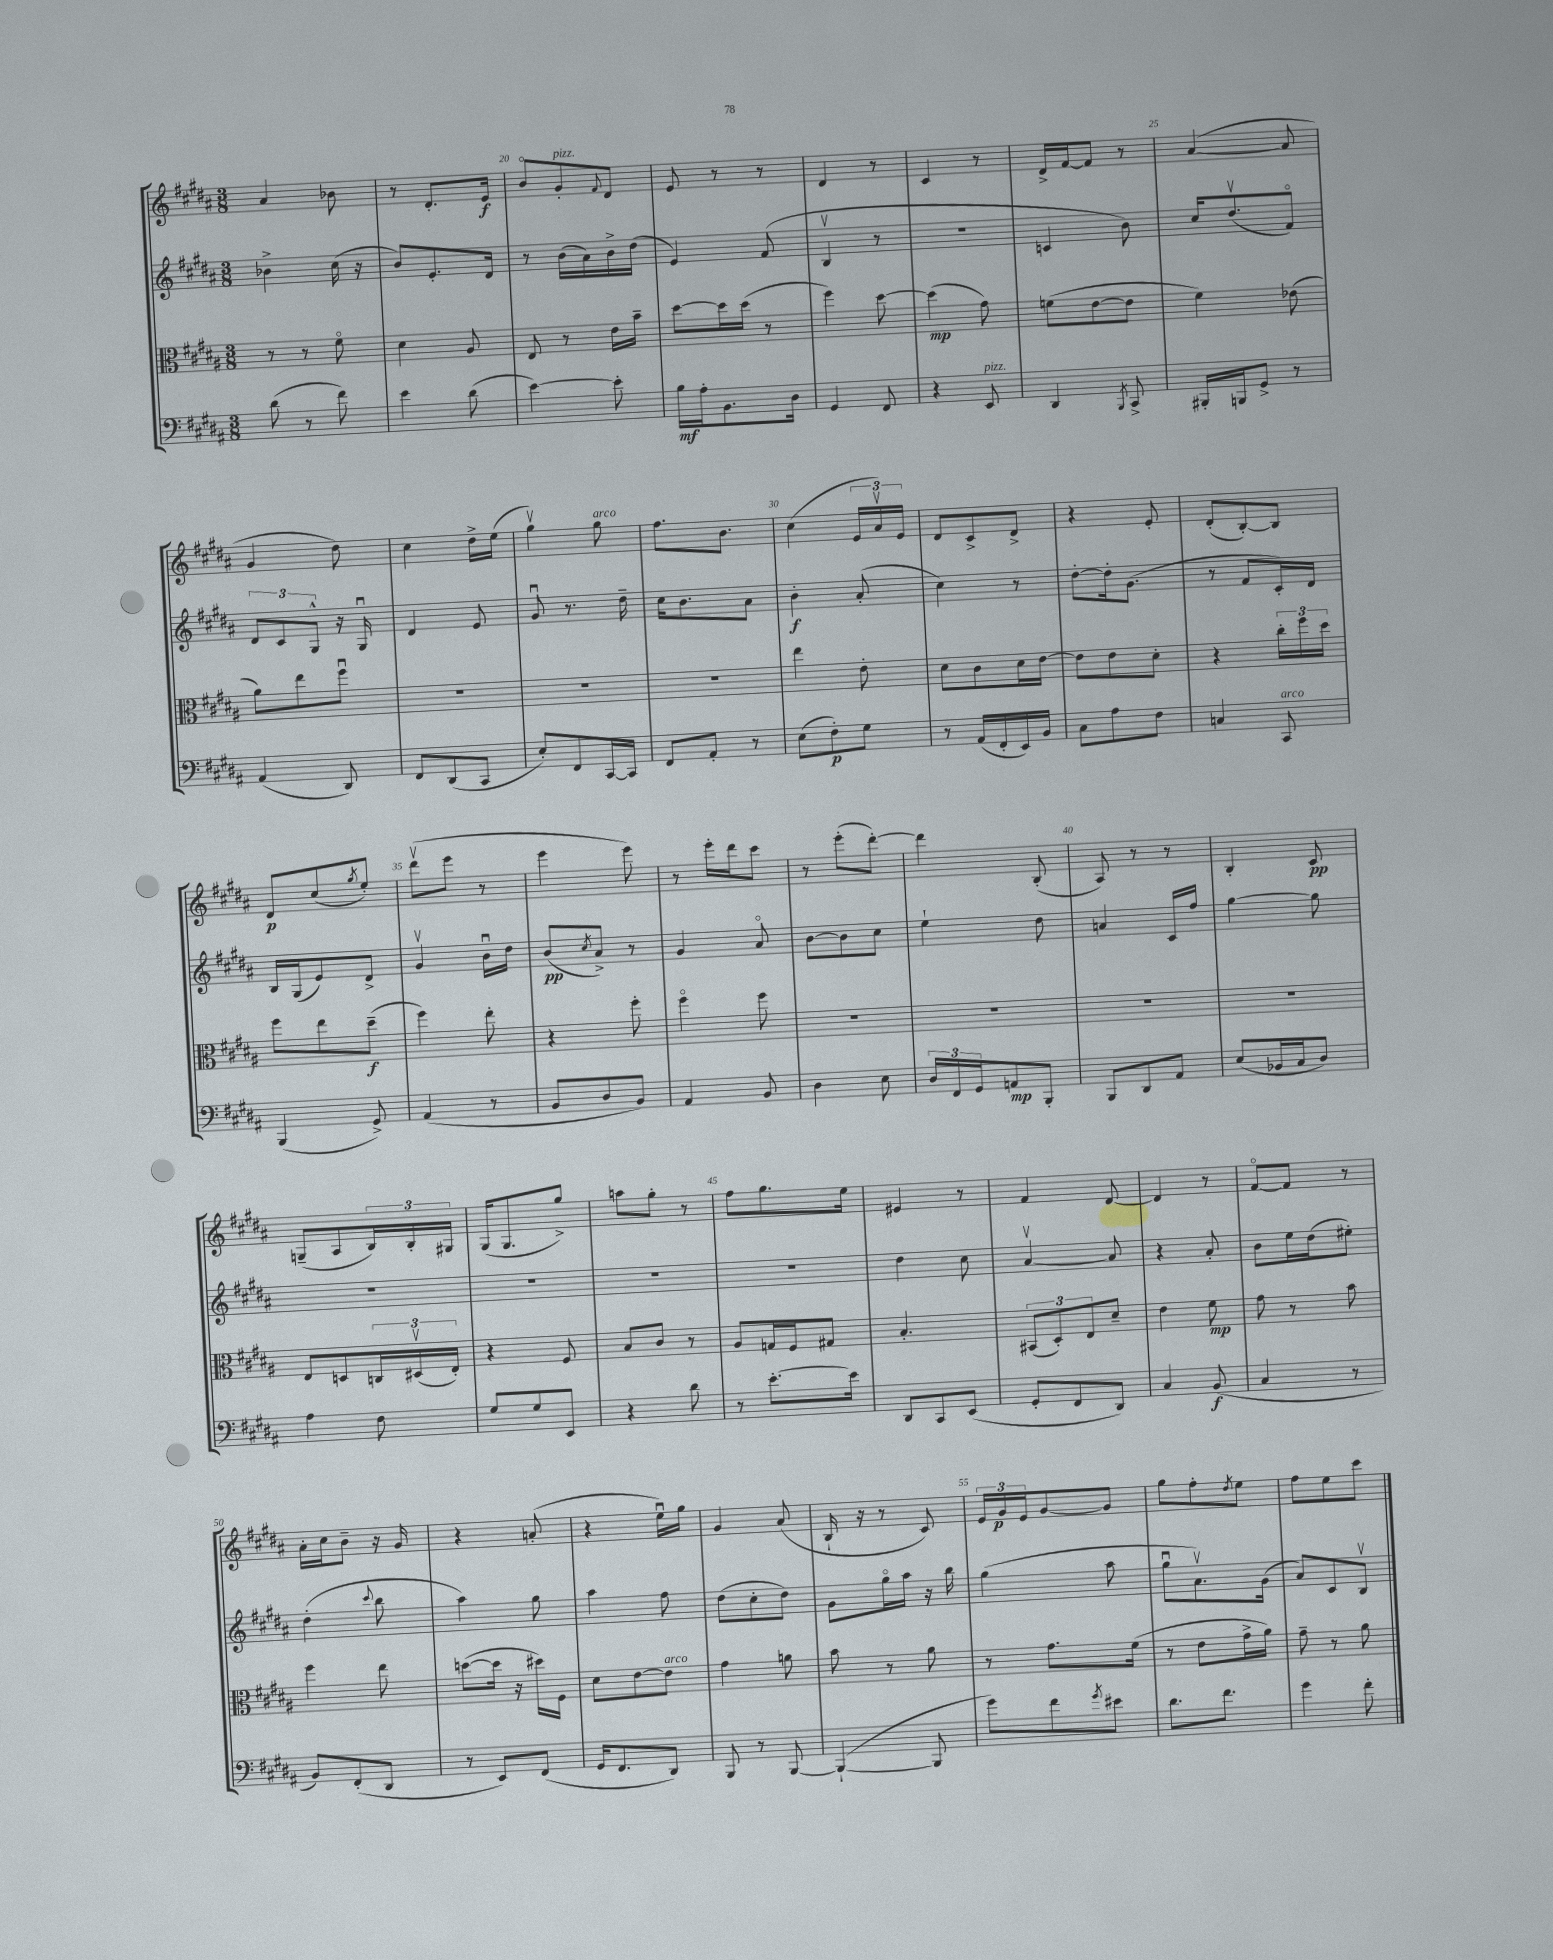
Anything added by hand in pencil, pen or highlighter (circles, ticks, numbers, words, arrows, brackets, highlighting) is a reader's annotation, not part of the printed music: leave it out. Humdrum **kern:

**kern	**dynam	**kern	**dynam	**kern	**dynam	**kern	**dynam
*part4	*part4	*part3	*part3	*part2	*part2	*part1	*part1
*staff4	*staff4	*staff3	*staff3	*staff2	*staff2	*staff1	*staff1
*clefF4	*	*clefC3	*	*clefG2	*	*clefG2	*
*k[f#c#g#d#a#]	*	*k[f#c#g#d#a#]	*	*k[f#c#g#d#a#]	*	*k[f#c#g#d#a#]	*
*M3/8	*	*M3/8	*	*M3/8	*	*M3/8	*
=18	=18	=18	=18	=18	=18	=18	=18
(8d#\	.	8r	.	4b-X^\	.	4a#/	.
8r	.	8r	.	.	.	.	.
8f#\)	.	8f#\	.	(16cc#\	.	8b-X\	.
.	.	.	.	16r	.	.	.
=19	=19	=19	=19	=19	=19	=19	=19
4e\	.	4d#\	.	8b/L)	.	8r	.
.	.	.	.	8.e'/	.	8.d#'/L	.
(8d#\	.	8A#/	.	.	.	.	.
.	.	.	.	16d#/Jk	.	16e/Jk	f
=20	=20	=20	=20	=20	=20	=20	=20
[4e\)	.	8E/	.	8r	.	8b/L	.
!	!	!	!	!	!	!LO:TX:a:i:t=pizz.	!
.	.	8r	.	(16b\LL	.	8g#'/	.
.	.	.	.	16a#\)	.	.	.
.	.	.	.	.	.	8qqf#/	.
8e'\]	.	16e\LL	.	16b^\	.	8d#/J	.
.	.	16b~\JJ	.	(16dd#\JJ	.	.	.
=21	=21	=21	=21	=21	=21	=21	=21
16B\LL	mf	[8dd#\L	.	4e/)	.	8e/	.
16A#'\J	.	.	.	.	.	.	.
8.BB\	.	16dd#\L]	.	.	.	8r	.
.	.	(16dd#\JJ	.	.	.	.	.
.	.	8r	.	(8f#/	.	8r	.
16D#\Jk	.	.	.	.	.	.	.
=22	=22	=22	=22	=22	=22	=22	=22
4GG#/	.	4ff#\)	.	4Bv/	.	4d#/	.
8FF#/	.	[8dd#\	.	8r	.	8r	.
=23	=23	=23	=23	=23	=23	=23	=23
4r	.	(4dd#\]	mp	4.r	.	4c#/	.
!LO:TX:a:i:t=pizz.	!	!	!	!	!	!	!
8EE/	.	8g#\)	.	.	.	8r	.
=24	=24	=24	=24	=24	=24	=24	=24
4DD#/	.	(8fn\L	.	4cn/	.	16d#^/LL	.
.	.	.	.	.	.	[16f#/J	.
.	.	[8e\	.	.	.	8f#/J]	.
8qBBB/	.	.	.	.	.	.	.
8CC#^/	.	8e\J]	.	8b\)	.	8r	.
=25	=25	=25	=25	=25	=25	=25	=25
16BBB#X'/LL	.	4f#\)	.	16cc#/KL	.	([4a#/	.
16BBBn/J	.	.	.	(8.dd#v/	.	.	.
8GG#^/J	.	.	.	.	.	.	.
8r	.	(8e-X\	.	8f#/J)	.	8a#/]	.
!!LO:LB:g=z
=26	=26	=26	=26	=26	=26	=26	=26
(4AA#/	.	8a#\L)	.	12d#/L	.	4g#/	.
.	.	.	.	12c#/	.	.	.
.	.	8ee\	.	.	.	.	.
.	.	.	.	12G#^^/J	.	.	.
8DD#/)	.	8ff#u\J	.	16r	.	8dd#\)	.
.	.	.	.	16G#u/	.	.	.
=27	=27	=27	=27	=27	=27	=27	=27
8FF#/L	.	4.r	.	4d#/	.	4cc#\	.
(8DD#/	.	.	.	.	.	.	.
8CC#/J	.	.	.	8e/	.	16dd#^\LL	.
.	.	.	.	.	.	(16ee\JJ	.
=28	=28	=28	=28	=28	=28	=28	=28
8E'/L)	.	4.r	.	8g#u/	.	4gg#v\)	.
8FF#/	.	.	.	8.r	.	.	.
!	!	!	!	!	!	!LO:TX:a:i:t=arco	!
[16CC#/L	.	.	.	.	.	8gg#\	.
16CC#/JJ]	.	.	.	16dd#~\	.	.	.
=29	=29	=29	=29	=29	=29	=29	=29
8FF#/L	.	4.r	.	16cc#\KL	.	8.ff#\L	.
.	.	.	.	8.b\	.	.	.
8AA#'/J	.	.	.	.	.	.	.
.	.	.	.	.	.	8.b\J	.
8r	.	.	.	8a#\J	.	.	.
=30	=30	=30	=30	=30	=30	=30	=30
(8E\L	.	4ee\	.	4b'\	f	(4cc#\	.
8F#'\)	p	.	.	.	.	.	.
8G#\J	.	8e'\	.	(8a#'/	.	24e/LL	.
.	.	.	.	.	.	24a#v/)	.
.	.	.	.	.	.	24e/JJ	.
=31	=31	=31	=31	=31	=31	=31	=31
8r	.	8d#\L	.	4cc#\)	.	8d#/L	.
(16AA#/LL	.	8c#\	.	.	.	8c#^/	.
16FF#'/	.	.	.	.	.	.	.
16EE/)	.	16d#\L	.	8r	.	8d#^/J	.
16BB/JJ	.	[16e\JJ	.	.	.	.	.
=32	=32	=32	=32	=32	=32	=32	=32
8C#\L	.	8e\L]	.	[8dd#'\L	.	4r	.
8A#\	.	8e\	.	16dd#'\k]	.	.	.
.	.	.	.	(8.g#\J	.	.	.
8F#\J	.	8d#'\J	.	.	.	8e'/	.
=33	=33	=33	=33	=33	=33	=33	=33
4Cn/	.	4r	.	8r	.	(8d#'/L	.
.	.	.	.	8f#/L	.	[8B'/)	.
!LO:TX:a:i:t=arco	!	!	!	!	!	!	!
8CC#/	.	24cc#'\LL	.	16c#'/L)	.	8B/J]	.
.	.	24ff#\	.	.	.	.	.
.	.	.	.	16d#/JJ	.	.	.
.	.	24dd#\JJ	.	.	.	.	.
!!LO:LB:g=z
=34	=34	=34	=34	=34	=34	=34	=34
(4BBB/	.	8ff#\L	.	16B/LL	.	8d#/L	p
.	.	.	.	(16G#/J	.	.	.
.	.	8ee\	.	8e/)	.	(8cc#/	.
.	.	.	.	.	.	8qgg#/	.
8GG#^/)	.	(8dd#~\J	f	8d#^/J	.	8ee'/J)	.
=35	=35	=35	=35	=35	=35	=35	=35
(4AA#/	.	4ff#\)	.	4g#v/	.	(8ddd#v\L	.
.	.	.	.	.	.	8eee\J	.
8r	.	8ee'\	.	16bu\LL	.	8r	.
.	.	.	.	16dd#\JJ	.	.	.
=36	=36	=36	=36	=36	=36	=36	=36
8BB/L	.	4r	.	(8b/L	pp	4eee\	.
.	.	.	.	8qcc#/	.	.	.
8D#/	.	.	.	8a#^/J)	.	.	.
8BB/J)	.	8ff#'\	.	8r	.	8eee\)	.
=37	=37	=37	=37	=37	=37	=37	=37
4AA#/	.	4ff#\	.	4g#/	.	8r	.
.	.	.	.	.	.	16eee'\LL	.
.	.	.	.	.	.	16ddd#\J	.
8BB/	.	8ff#\	.	8a#/	.	8ccc#\J	.
=38	=38	=38	=38	=38	=38	=38	=38
4D#\	.	4.r	.	[8b\L	.	8r	.
.	.	.	.	8b\]	.	(8eee'\L	.
8E\	.	.	.	8cc#\J	.	[8ddd#'\J)	.
=39	=39	=39	=39	=39	=39	=39	=39
24D#/LL	.	4.r	.	4ee`\	.	4ddd#\]	.
24FF#/	.	.	.	.	.	.	.
24GG#/J	.	.	.	.	.	.	.
8AAn/	mp	.	.	.	.	.	.
8BBB'/J	.	.	.	8dd#\	.	(8B'/	.
=40	=40	=40	=40	=40	=40	=40	=40
8BBB/L	.	4.r	.	4an/	.	8A#/)	.
8DD#/	.	.	.	.	.	8r	.
8AA#/J	.	.	.	16c#/LL	.	8r	.
.	.	.	.	16ff#/JJ	.	.	.
=41	=41	=41	=41	=41	=41	=41	=41
(8E/L	.	4.r	.	[4gg#\	.	4B'/	.
16BB-X/L	.	.	.	.	.	.	.
16C#/J	.	.	.	.	.	.	.
8D#/J)	.	.	.	8gg#\]	.	8c#/	pp
!!LO:LB:g=z
=42	=42	=42	=42	=42	=42	=42	=42
4A#\	.	8E/L	.	4.r	.	(8Gn~/L	.
.	.	8Dn/	.	.	.	8A#/	.
8F#\	.	24Cn/L	.	.	.	24B/L)	.
.	.	(24D#Xv/	.	.	.	24B'/	.
.	.	24E'/JJ)	.	.	.	24G#X/JJ	.
=43	=43	=43	=43	=43	=43	=43	=43
8G#/L	.	4r	.	4.r	.	(16G#/KL	.
.	.	.	.	.	.	8.G#/	.
8G#/	.	.	.	.	.	.	.
8EE/J	.	8F#/	.	.	.	8gg#^/J)	.
=44	=44	=44	=44	=44	=44	=44	=44
4r	.	8B/L	.	4.r	.	8aan\L	.
.	.	8c#/J	.	.	.	8gg#'\J	.
8d#\	.	8r	.	.	.	8r	.
=45	=45	=45	=45	=45	=45	=45	=45
8r	.	8A#/L	.	4.r	.	8ff#\L	.
[8.e'\L	.	16Gn/L	.	.	.	8.gg#\	.
.	.	16F#/J	.	.	.	.	.
.	.	8G#X/J	.	.	.	.	.
16e\Jk]	.	.	.	.	.	16ee\Jk	.
=46	=46	=46	=46	=46	=46	=46	=46
8DD#/L	.	4.B'/	.	4dd#\	.	4e#X/	.
8CC#/	.	.	.	.	.	.	.
(8EE/J	.	.	.	8cc#\	.	8r	.
=47	=47	=47	=47	=47	=47	=47	=47
8GG#'/L	.	(12BB#X/L	.	[4a#v/	.	4f#/	.
.	.	12D#'/)	.	.	.	.	.
8FF#/	.	.	.	.	.	.	.
.	.	12E/	.	.	.	.	.
8DD#/J)	.	8d#~/J	.	8a#/]	.	[8d#/	.
=48	=48	=48	=48	=48	=48	=48	=48
4C#/	.	4e\	.	4r	.	4d#/]	.
(8BB/	f	8f#\	mp	8a#'/	.	8r	.
=49	=49	=49	=49	=49	=49	=49	=49
4C#/	.	8g#\	.	8b\L	.	[8f#/L	.
.	.	8r	.	16ee\L	.	8f#/J]	.
.	.	.	.	(16dd#\J	.	.	.
8r	.	8b\	.	8ee#X'\J)	.	8r	.
!!LO:LB:g=z
=50	=50	=50	=50	=50	=50	=50	=50
8BB/L)	.	4ff#\	.	(4dd#'\	.	16a#'\LL	.
.	.	.	.	.	.	16cc#\J	.
(8FF#'/	.	.	.	.	.	8b~\J	.
.	.	.	.	8qqccc#/	.	.	.
8DD#/J	.	8ee\	.	8bb\	.	16r	.
.	.	.	.	.	.	16g#/	.
=51	=51	=51	=51	=51	=51	=51	=51
8r	.	([8ddn\L	.	4aa#\)	.	4r	.
8EE/L)	.	16dd\Jk]	.	.	.	.	.
.	.	16r	.	.	.	.	.
(8FF#/J	.	16dd#X\LL)	.	8gg#\	.	(8an'/	.
.	.	16F#\JJ	.	.	.	.	.
=52	=52	=52	=52	=52	=52	=52	=52
16GG#/KL	.	8d#\L	.	4aa#\	.	4r	.
8.FF#/	.	.	.	.	.	.	.
.	.	[8e\	.	.	.	.	.
!	!	!LO:TX:a:i:t=arco	!	!	!	!	!
8DD#/J)	.	8e\J]	.	8ff#\	.	16eeu\LL)	.
.	.	.	.	.	.	16gg#\JJ	.
=53	=53	=53	=53	=53	=53	=53	=53
8BBB/	.	4g#\	.	(8dd#\L	.	4g#/	.
8r	.	.	.	8cc#'\	.	.	.
[8BBB/	.	8an\	.	8dd#\J)	.	(8a#/	.
=54	=54	=54	=54	=54	=54	=54	=54
(4BBB`/_	.	8b\	.	8g#\L	.	16B`/	.
.	.	.	.	.	.	16r	.
.	.	8r	.	16gg#\L	.	8r	.
.	.	.	.	16aa#\JJ	.	.	.
8BBB/]	.	8a#\	.	16r	.	8c#/)	.
.	.	.	.	16bb\	.	.	.
=55	=55	=55	=55	=55	=55	=55	=55
8g#\L)	.	8r	.	(4gg#\	.	24e/LL	.
.	.	.	.	.	.	24g#/	p
.	.	.	.	.	.	24e/J	.
8f#\	.	8.g#\L	.	.	.	[8g#/	.
8qg#/	.	.	.	.	.	.	.
8e#X\J	.	.	.	8aa#\	.	8g#/J]	.
.	.	(16f#\Jk	.	.	.	.	.
=56	=56	=56	=56	=56	=56	=56	=56
8.d#\L	.	8r	.	8gg#u\L	.	8gg#\L	.
.	.	8e\L	.	8.a#v\)	.	8ff#'\	.
8.f#\J	.	.	.	.	.	.	.
.	.	.	.	.	.	8qdd#/	.
.	.	16g#^\L	.	.	.	8ee\J	.
.	.	16a#\JJ)	.	(16g#\Jk	.	.	.
=57	=57	=57	=57	=57	=57	=57	=57
4g#\	.	8g#~\	.	8a#/L)	.	8ff#\L	.
.	.	8r	.	8c#/	.	8ee\	.
8f#'\	.	8a#\	.	8Bv/J	.	8ccc#\J	.
==	==	==	==	==	==	==	==
*-	*-	*-	*-	*-	*-	*-	*-
